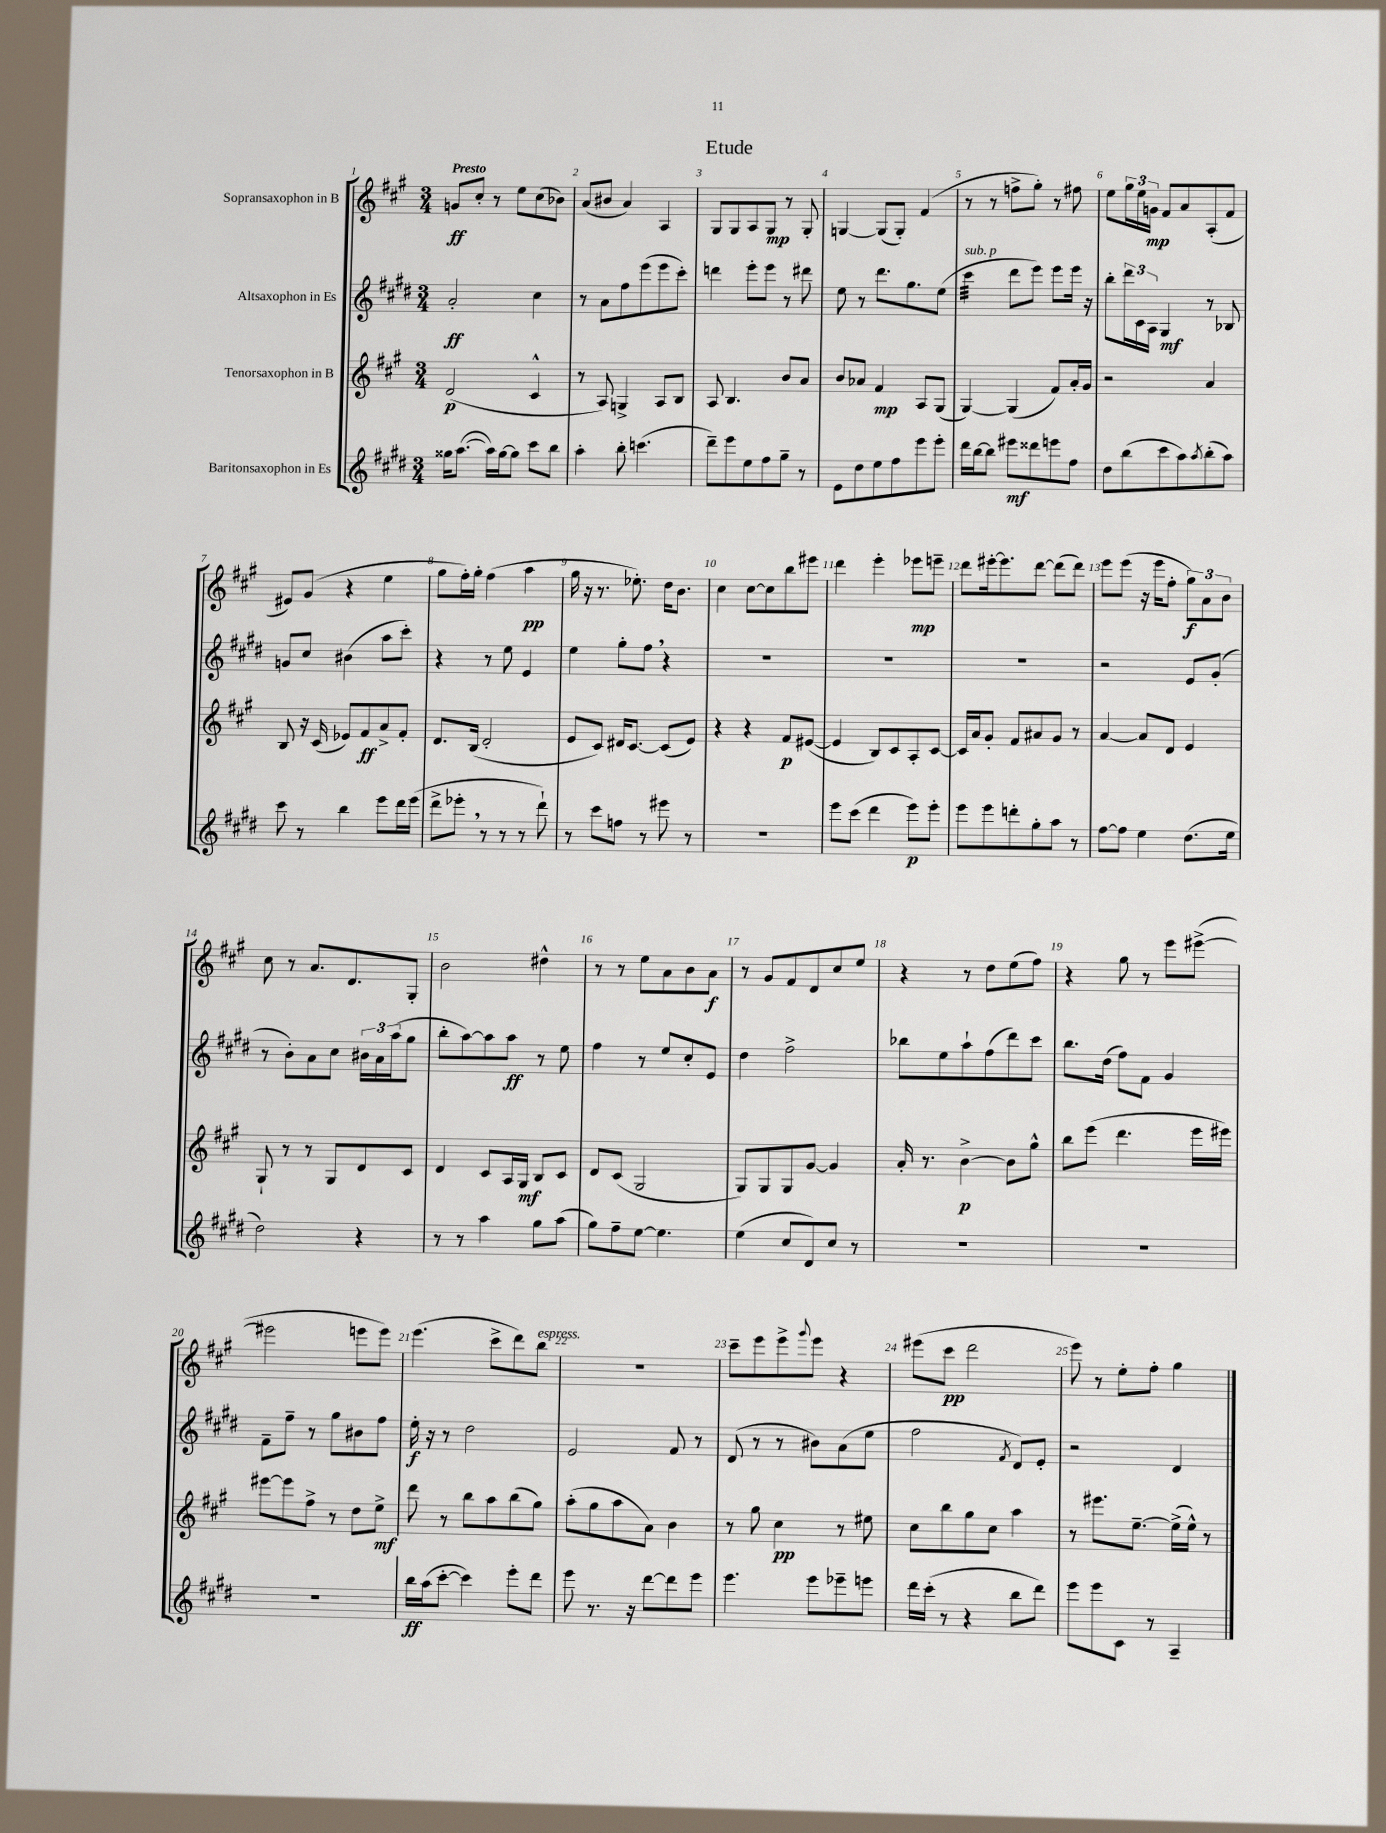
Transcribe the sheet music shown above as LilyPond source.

\header { title = "Etude" }
<<
\new StaffGroup <<
\new Staff = "s0" \with { instrumentName = "Sopransaxophon in B" } {
    \clef treble \key a \major \numericTimeSignature \time 3/4 \tempo "Presto"
    g'8\ff cis''8-. r8 e''8 cis''8( bes'8) |
    a'8( bis'8 a'4) a4 |
    gis8 gis8 a8 gis8\mp r8 gis8-. |
    g4~ g8( g8-.) fis'4( |
    r8 r8 f''8-> gis''8-.) r8 fis''8 |
    e''8 \tuplet 3/2 { gis''16 e''16 g'16\mp } fis'8 a'8 a8-.( fis'8 |
    eis'8) gis'8( r4 e''4 |
    gis''8 fis''16-.) gis''16-. fis''4( a''4\pp |
    gis''16 r16 r8. ees''8.-.) d''16 b'8. |
    cis''4 cis''8~ cis''8 b''8 eis'''8 |
    d'''4 e'''4-. ees'''8\mp e'''8-- |
    d'''8 eis'''16~-. eis'''8. d'''8~ d'''8( d'''8) |
    e'''8 e'''8( r16 e'''16 fis''8-. \tuplet 3/2 { gis''8\f) a'8 b'8 } |
    cis''8 r8 a'8. d'8. gis8-. |
    b'2 dis''4-^ |
    r8 r8 e''8 a'8 b'8 a'8\f |
    r8 gis'8 fis'8 d'8 cis''8 e''8 |
    r4 r8 d''8 e''8( fis''8) |
    r4 gis''8 r8 e'''8 eis'''8~->( |
    eis'''2 e'''8 e'''8) |
    e'''4.( cis'''8-> d'''8) b''8^\markup { \italic "espress." } |
    R2. |
    cis'''8-- e'''8 e'''8-> \appoggiatura { gis'''8 } e'''8 r4 |
    eis'''8( cis'''8\pp d'''2 |
    e'''8) r8 e''8-. fis''8-. gis''4 \bar "|." |
}
\new Staff = "s1" \with { instrumentName = "Altsaxophon in Es" } {
    \clef treble \key e \major \numericTimeSignature \time 3/4
    a'2-.\ff cis''4 |
    r8 a'8 fis''8 e'''8( e'''8 cis'''8-.) |
    d'''4 e'''8-. e'''8 r8 dis'''8 |
    e''8 r8 dis'''8. gis''8. e''8( |
    cis'''4:32^\markup { \italic "sub. p" } dis'''8 e'''8) e'''8 e'''16 r16 |
    b''8-. \tuplet 3/2 { dis'''16 cis'16 a16 } gis4\mf r8 bes8 |
    g'8 cis''8 bis'4( a''8 cis'''8-.) |
    r4 r8 e''8 e'4 |
    e''4 gis''8-. fis''8 \breathe r4 |
    R2. |
    R2. |
    R2. |
    r2 e'8 gis'8-.( |
    r8 b'8-.) a'8 cis''8 \tuplet 3/2 { bis'16 a'16 a''16( } gis''8 |
    b''8-. a''8~) a''8 a''8\ff r8 e''8 |
    fis''4 r8 e''8 cis''8-. e'8 |
    dis''4 fis''2-> |
    bes''8 e''8 a''8-! fis''8( dis'''8) cis'''8 |
    b''8. dis''16( fis''8) fis'8 gis'4 |
    fis'8-- fis''8-- r8 gis''8 bis'8 fis''8 |
    e''16-.\f r16 r8 dis''2 |
    e'2 fis'8 r8 |
    dis'8( r8 r8 bis'8) a'8( e''8 |
    fis''2 \acciaccatura { fis'8 } dis'8) e'8-. |
    r2 dis'4 \bar "|." |
}
\new Staff = "s2" \with { instrumentName = "Tenorsaxophon in B" } {
    \clef treble \key a \major \numericTimeSignature \time 3/4
    d'2\p( cis'4-^ |
    r8 a8) g4-> a8 b8 |
    a8 b4. b'8 a'8 |
    b'8 aes'8 fis'4\mp a8 gis8( |
    gis4~) gis4( fis'8) a'16-. gis'16 |
    r2 a'4 |
    b8 r16 cis'16( ees'8) fis'8\ff a'8-> fis'8-. |
    d'8. b16( d'2-. |
    e'8 cis'8) dis'16 cis'8.~ cis'8( e'8) |
    r4 r4 fis'8\p eis'8~( |
    eis'4 b8) cis'8 a8-. cis'8~ |
    cis'16 a'16 gis'8-. fis'8 ais'8 gis'8 r8 |
    a'4~ a'8 d'8 e'4 |
    gis8-! r8 r8 gis8 d'8 cis'8 |
    d'4 cis'8 a16 gis16\mf b8 cis'8 |
    d'8 cis'8( gis2 |
    gis8) gis8 gis8 gis'8~ gis'4 |
    a'16-. r8. b'4~->\p b'8 gis''8-^ |
    b''8 e'''8( d'''4. e'''16 eis'''16) |
    eis'''8~ eis'''8 fis''8-> r8 d''8 e''8->\mf |
    d'''8 r8 b''8 a''8 b''8( gis''8) |
    a''8-.( gis''8 a''8 a'8) b'4 |
    r8 gis''8 cis''4\pp r8 eis''8 |
    cis''8 b''8 gis''8 cis''8 a''4 |
    r8 eis'''8. e''8.~-- e''16->( e''16-^) r8 \bar "|." |
}
\new Staff = "s3" \with { instrumentName = "Baritonsaxophon in Es" } {
    \clef treble \key e \major \numericTimeSignature \time 3/4
    gisis''16 a''8.~( a''16) gisis''16~ gisis''8 cis'''8 b''8 |
    a''4-. b''8-. c'''4.( |
    dis'''8--) e'''8 e''8 fis''8 gis''8-- r8 |
    e'8 dis''8 e''8 fis''8 e'''8 e'''8-. |
    dis'''16 b''16~ b''8 eis'''8\mf disis'''8 e'''8 fis''8 |
    dis''8 b''8( cis'''8 a''8) \acciaccatura { a''8 } b''8-.( a''8) |
    cis'''8 r8 b''4 e'''8 dis'''16 e'''16( |
    dis'''8-> ees'''8-. \breathe r8 r8 r8 dis'''8-!) |
    r8 cis'''8 f''8 r8 eis'''8 r8 |
    R2. |
    e'''8 cis'''8( dis'''4 e'''8\p) e'''8-. |
    e'''8 e'''8 d'''8-. gis''8-. a''8 r8 |
    fis''8~ fis''8 e''4 dis''8.( e''16 |
    dis''2) r4 |
    r8 r8 a''4 gis''8 a''8( |
    gis''8) fis''8-- e''8~ e''4. |
    e''4( cis''8 dis'8) cis''8 r8 |
    R2. |
    R2. |
    R2. |
    b''16\ff a''16( cis'''8~-. cis'''4) e'''8-. dis'''8 |
    e'''8 r8. r16 dis'''8~ dis'''8 e'''8 |
    e'''4. e'''8 ees'''8-- e'''8 |
    dis'''16 cis'''16-.( r8 r4 b''8 dis'''8) |
    e'''8 e'''8 cis'8 r8 a4-- \bar "|." |
}
>>
>>
\layout { \context { \Score \override BarNumber.break-visibility = ##(#f #t #t) barNumberVisibility = #all-bar-numbers-visible } }
